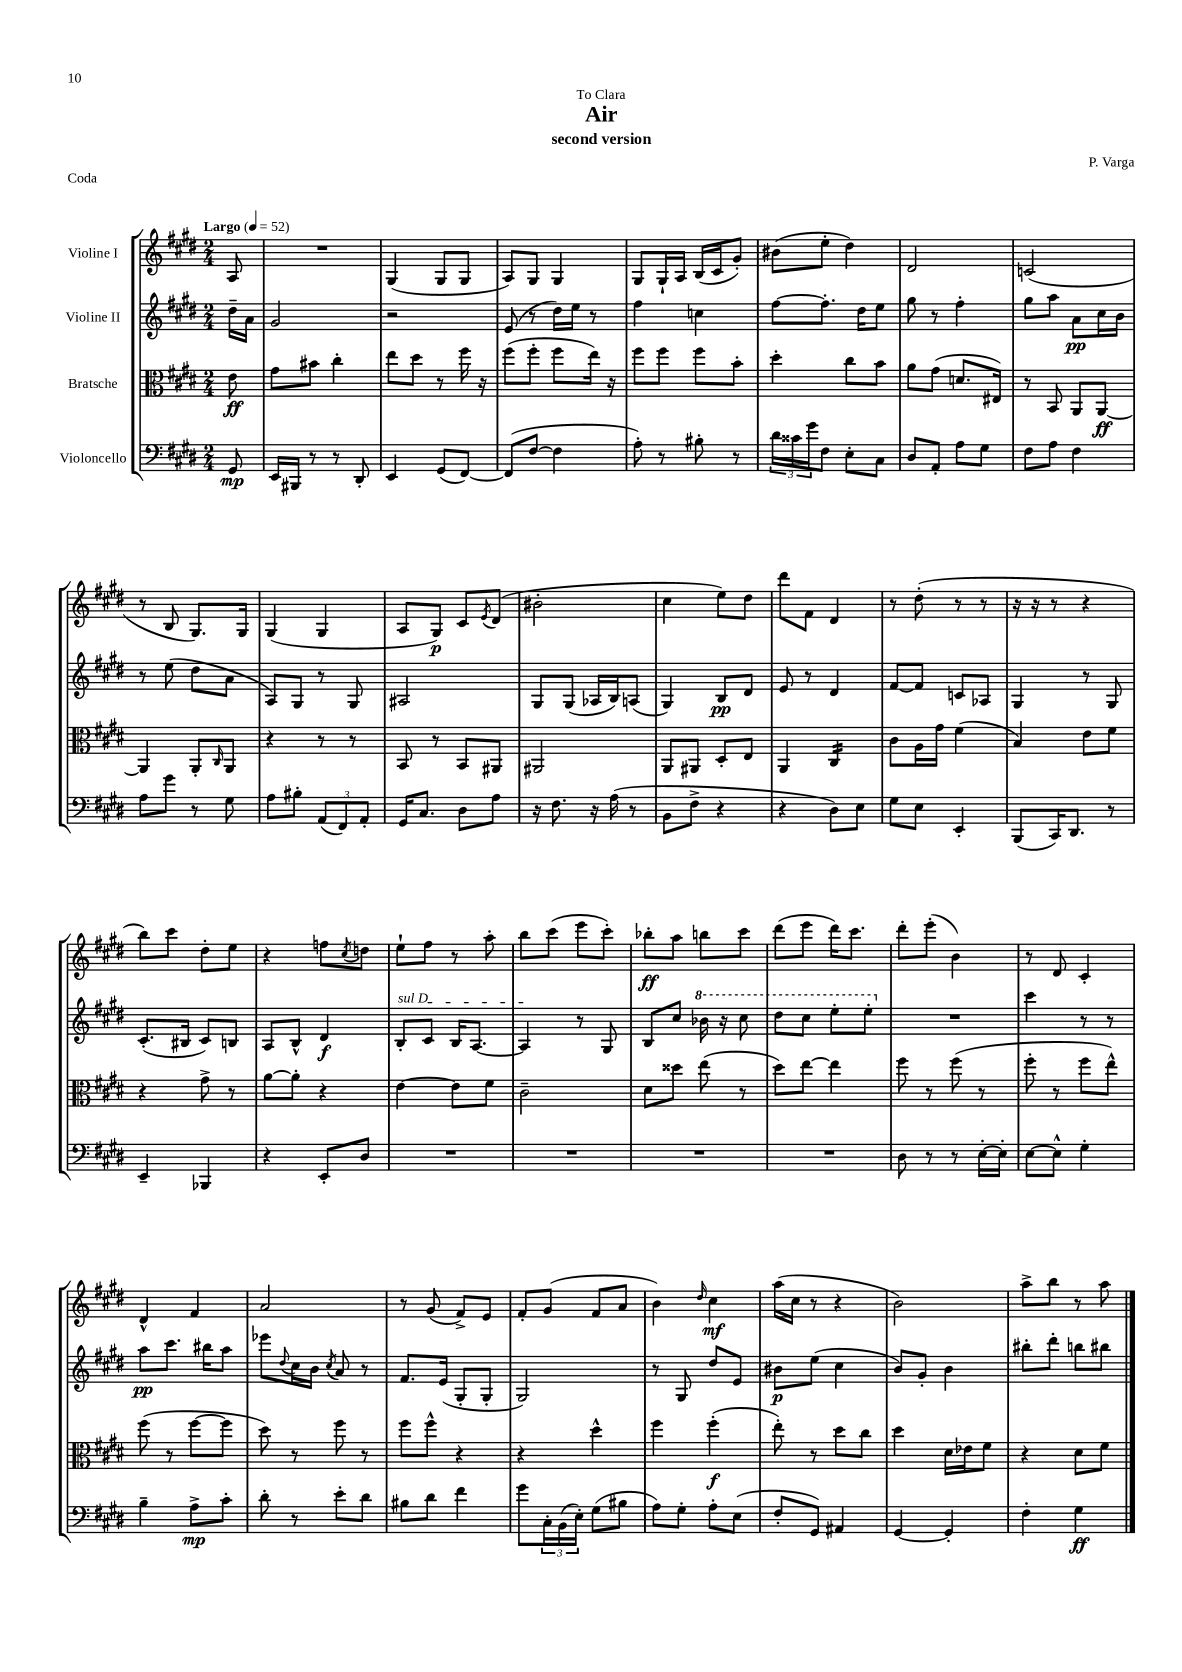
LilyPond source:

\header { title = "Air" composer = "P. Varga" subtitle = "second version" dedication = "To Clara" piece = "Coda" }
<<
\new StaffGroup <<
\new Staff = "s0" \with { instrumentName = "Violine I" } {
    \clef treble \key e \major \numericTimeSignature \time 2/4 \partial 8 \tempo "Largo" 4 = 52
    a8 |
    R2 |
    gis4( gis8 gis8 |
    a8) gis8 gis4 |
    gis8 gis16-! a16 b16( cis'16 gis'8-.) |
    bis'8( e''8-. dis''4) |
    dis'2 |
    c'2( |
    r8 b8 gis8.) gis16 |
    gis4( gis4 |
    a8 gis8\p) cis'8 \acciaccatura { e'8 } dis'8( |
    bis'2-. |
    cis''4 e''8) dis''8 |
    dis'''8 fis'8 dis'4 |
    r8 dis''8-.( r8 r8 |
    r16 r16 r8 r4 |
    b''8) cis'''8 dis''8-. e''8 |
    r4 f''8 \acciaccatura { cis''8 } d''8 |
    e''8-! fis''8 r8 a''8-. |
    b''8 cis'''8( e'''8 cis'''8-.) |
    bes''8-.\ff a''8 b''8 cis'''8 |
    dis'''8( e'''8 dis'''16) cis'''8. |
    dis'''8-. e'''8-.( b'4) |
    r8 dis'8 cis'4-. |
    dis'4-^ fis'4 |
    a'2 |
    r8 gis'8( fis'8->) e'8 |
    fis'8-. gis'8( fis'8 a'8 |
    b'4) \grace { dis''16 } cis''4\mf |
    a''16( cis''16 r8 r4 |
    b'2) |
    a''8-> b''8 r8 a''8 \bar "|." |
}
\new Staff = "s1" \with { instrumentName = "Violine II" } {
    \clef treble \key e \major \numericTimeSignature \time 2/4 \partial 8
    dis''16-- a'16 |
    gis'2 |
    r2 |
    e'8( r8 dis''16) e''16 r8 |
    fis''4 c''4 |
    fis''8~ fis''8.-. dis''16 e''8 |
    gis''8 r8 fis''4-. |
    gis''8 a''8 a'8\pp cis''16 b'16 |
    r8 e''8( dis''8 a'8 |
    a8) gis8 r8 gis8 |
    ais2 |
    gis8 gis8( aes16 b16) a8( |
    gis4) b8\pp dis'8 |
    e'8 r8 dis'4 |
    fis'8~ fis'8 c'8 aes8 |
    gis4 r8 gis8 |
    cis'8.-.( bis16 cis'8) b8 |
    a8 b8-^ dis'4\f |
    \once \override TextSpanner.bound-details.left.text = \markup { \italic "sul D" } b8-.\startTextSpan cis'8 b16 a8.~ |
    a4\stopTextSpan r8 gis8 |
    b8 cis''8 \ottava #1 bes''16 r16 cis'''8 |
    dis'''8 cis'''8 e'''8-. e'''8-. \ottava #0 |
    R2 |
    cis'''4 r8 r8 |
    a''8\pp cis'''8. bis''16 a''8 |
    ees'''8 \appoggiatura { dis''8 } cis''16 b'16 \acciaccatura { cis''8 } a'8 r8 |
    fis'8. e'16( gis8-. gis8-. |
    gis2) |
    r8 gis8 dis''8 e'8 |
    bis'8\p e''8( cis''4 |
    b'8) gis'8-. b'4 |
    bis''8-. dis'''8-. b''8 bis''8 \bar "|." |
}
\new Staff = "s2" \with { instrumentName = "Bratsche" } {
    \clef alto \key e \major \numericTimeSignature \time 2/4 \partial 8
    e'8\ff |
    gis'8 bis'8 cis''4-. |
    e''8 dis''8 r8 fis''16 r16 |
    fis''8( fis''8-. fis''8 e''16) r16 |
    fis''8 fis''8 fis''8 b'8-. |
    dis''4-. cis''8 b'8 |
    a'8 gis'8( d'8. eis16) |
    r8 b,8 a,8 a,8~\ff |
    a,4 a,8-. \grace { cis16 } a,8 |
    r4 r8 r8 |
    b,8 r8 b,8 ais,8 |
    ais,2 |
    a,8 ais,8 dis8-. e8 |
    a,4 cis4:16 |
    cis'8 a16 gis'16 fis'4( |
    b4) e'8 fis'8 |
    r4 gis'8-> r8 |
    a'8~ a'8-. r4 |
    e'4~ e'8 fis'8 |
    cis'2-- |
    dis'8 disis''8 e''8( r8 |
    dis''8) e''8~ e''4 |
    fis''8 r8 fis''8( r8 |
    fis''8-. r8 fis''8 e''8-^) |
    fis''8( r8 fis''8~ fis''8 |
    dis''8) r8 fis''8 r8 |
    fis''8 fis''8-^ r4 |
    r4 dis''4-^ |
    fis''4 fis''4-.\f( |
    e''8-.) r8 dis''8 cis''8 |
    dis''4 dis'16 ees'16 fis'8 |
    r4 dis'8 fis'8 \bar "|." |
}
\new Staff = "s3" \with { instrumentName = "Violoncello" } {
    \clef bass \key e \major \numericTimeSignature \time 2/4 \partial 8
    gis,8\mp |
    e,16 bis,,16 r8 r8 dis,8-. |
    e,4 gis,8( fis,8~) |
    fis,8( fis8~ fis4 |
    a8-.) r8 bis8-. r8 |
    \tuplet 3/2 { dis'16 cisis'16 gis'16 } fis8 e8-. cis8 |
    dis8 a,8-. a8 gis8 |
    fis8 a8 fis4 |
    a8 gis'8 r8 gis8 |
    a8 bis8-. \tuplet 3/2 { a,8( fis,8) a,8-. } |
    gis,16 cis8. dis8 a8 |
    r16 fis8. r16 a16( r8 |
    b,8 fis8-> r4 |
    r4 dis8) e8 |
    gis8 e8 e,4-. |
    b,,8( cis,16) dis,8. r8 |
    e,4-- bes,,4 |
    r4 e,8-. dis8 |
    R2 |
    R2 |
    R2 |
    R2 |
    dis8 r8 r8 e16~-. e16-. |
    e8~ e8-^ gis4-. |
    b4-- a8->\mp cis'8-. |
    dis'8-. r8 e'8-. dis'8 |
    bis8 dis'8 fis'4 |
    gis'8 \tuplet 3/2 { cis16-. b,16( e16-.) } gis8( bis8 |
    a8) gis8-. a8-. e8( |
    fis8-. gis,8) ais,4 |
    gis,4~ gis,4-. |
    fis4-. gis4\ff \bar "|." |
}
>>
>>
\layout { \context { \Score \remove "Bar_number_engraver" } }
